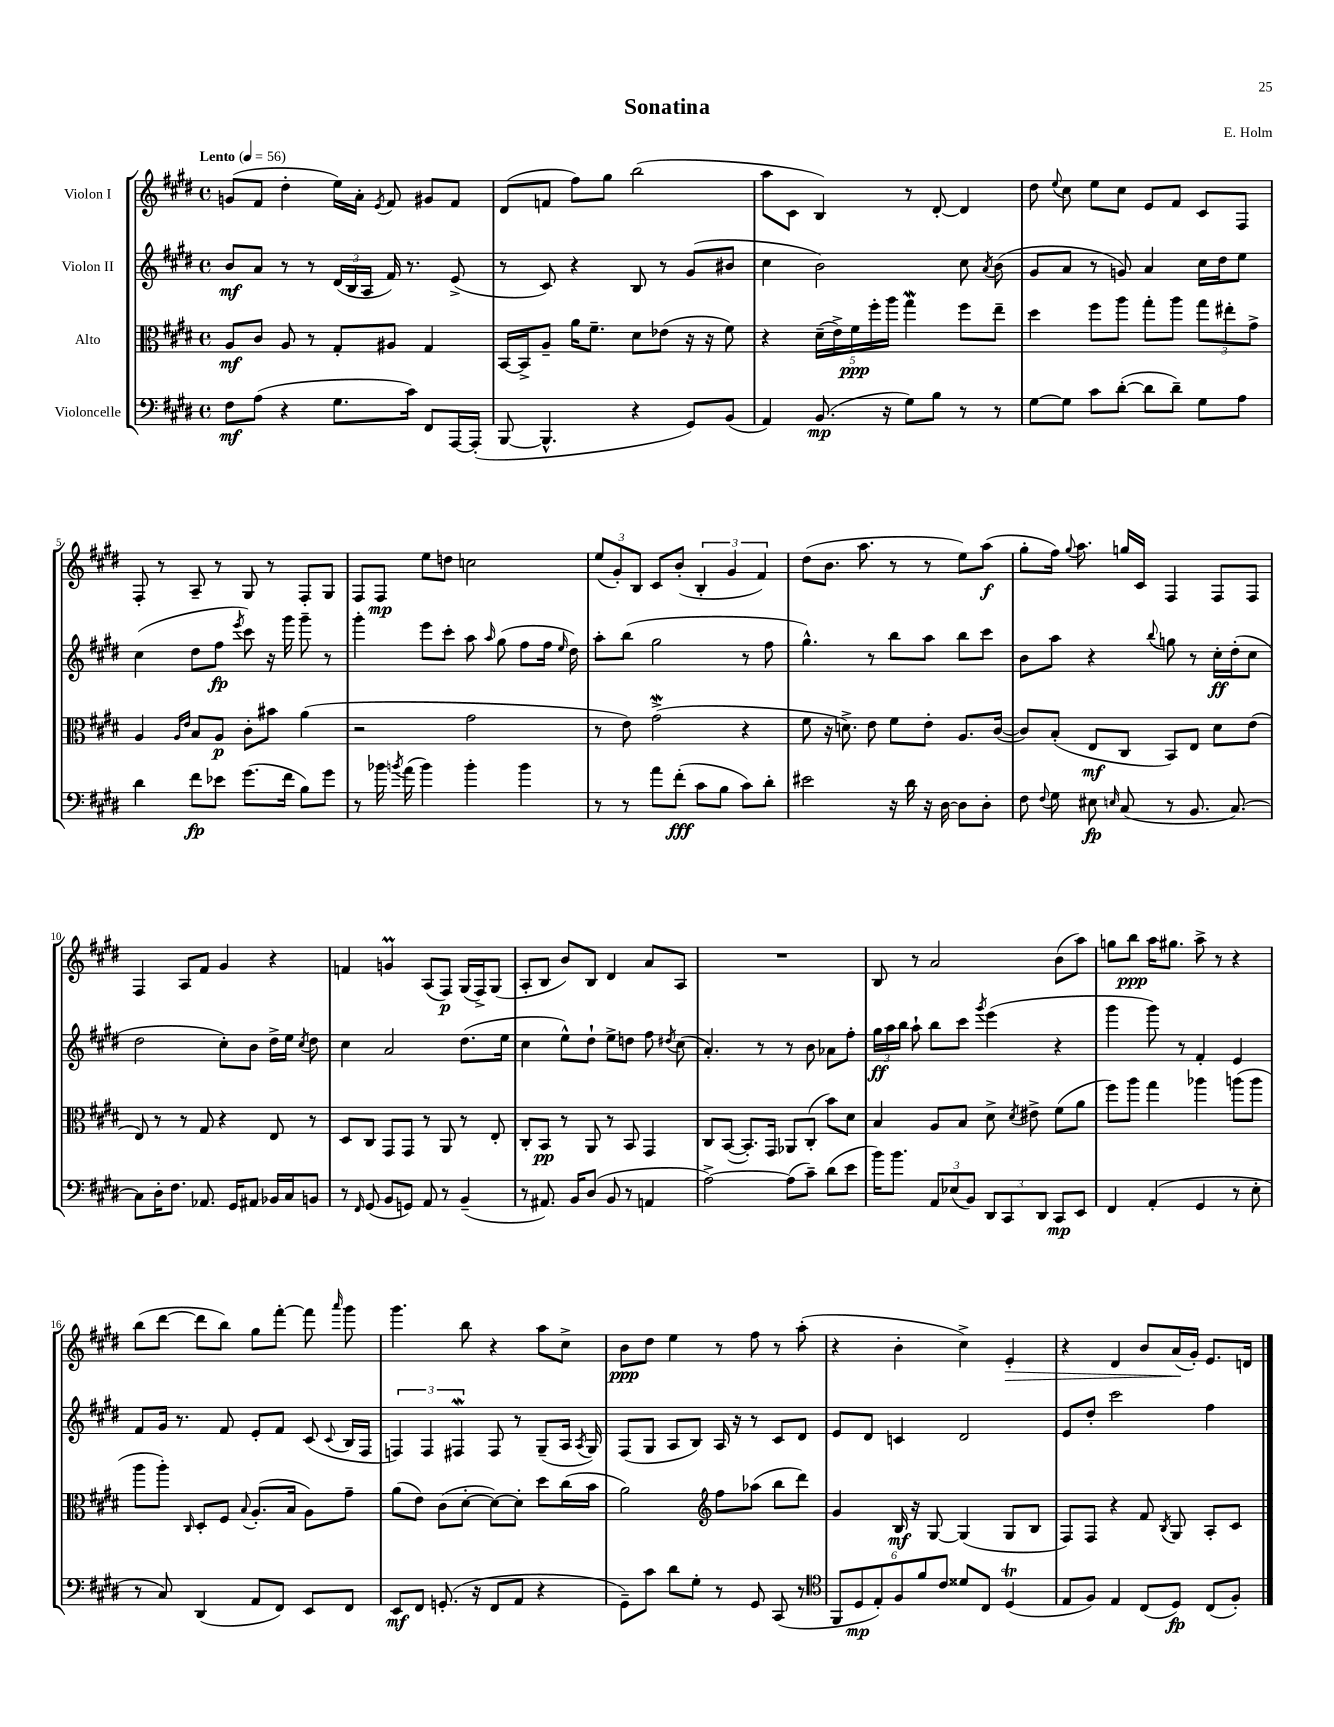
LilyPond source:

\header { title = "Sonatina" composer = "E. Holm" }
<<
\new StaffGroup <<
\new Staff = "s0" \with { instrumentName = "Violon I" } {
    \clef treble \key e \major \defaultTimeSignature \time 4/4 \tempo "Lento" 4 = 56
    \autoBeamOff g'8[( fis'8] dis''4-. e''16[) a'16]-. \acciaccatura { e'8 } fis'8 gis'8[ fis'8] |
    dis'8[( f'8] fis''8[) gis''8] b''2( |
    a''8[ cis'8] b4) r8 dis'8~-. dis'4 |
    dis''8 \appoggiatura { e''8 } cis''8 e''8[ cis''8] e'8[ fis'8] cis'8[ fis8] |
    fis8-. r8 a8-- r8 gis8 r8 fis8[-. gis8] |
    fis8[ fis8]\mp e''8[ d''8] c''2 |
    \tuplet 3/2 { e''8[( gis'8-.) b8] } cis'8[ b'8]-.( \tuplet 3/2 { b4-. gis'4 fis'4) } |
    dis''8[( b'8.] a''8. r8 r8 e''8[) a''8]\f( |
    gis''8[-. fis''16]) \appoggiatura { gis''8 } a''8. g''16[ cis'16] fis4 fis8[ fis8] |
    fis4 a8[ fis'8] gis'4 r4 |
    f'4 g'4\prall a8[( fis8]\p) gis16[( fis16->) gis8]( |
    a8[-. b8] b'8[) b8] dis'4 a'8[ a8] |
    R1 |
    b8 r8 a'2 b'8[( a''8]) |
    g''8[ b''8]\ppp a''16[ gis''8.] a''8-> r8 r4 |
    b''8[( dis'''8]~ dis'''8[ b''8]) gis''8[ fis'''8]~-. fis'''8 \grace { a'''16 } gis'''8 |
    gis'''4. b''8 r4 a''8[ cis''8]-> |
    b'8[\ppp dis''8] e''4 r8 fis''8 r8 a''8-.( |
    r4 b'4-. cis''4->) e'4-.\> |
    r4 dis'4 b'8[ a'16\!( gis'16]-.) e'8.[ d'16] \bar "|." |
}
\new Staff = "s1" \with { instrumentName = "Violon II" } {
    \clef treble \key e \major \defaultTimeSignature \time 4/4
    \autoBeamOff b'8[\mf a'8] r8 r8 \tuplet 3/2 { dis'16[( b16 a16] } fis'16) r8. e'8->( |
    r8 cis'8) r4 b8 r8 gis'8[( bis'8] |
    cis''4 b'2) cis''8 \acciaccatura { a'8 } b'8( |
    gis'8[ a'8] r8 g'8) a'4 cis''16[ dis''16 e''8] |
    cis''4( dis''8[ fis''8]\fp \acciaccatura { e'''8 } cis'''8) r16 gis'''16 gis'''8-- r8 |
    gis'''4-. e'''8[ cis'''8]-. a''8 \grace { a''16 } gis''8( fis''8[ fis''16] \grace { e''16 } dis''16) |
    a''8[-. b''8]( gis''2 r8 fis''8 |
    gis''4.-^) r8 b''8[ a''8] b''8[ cis'''8] |
    b'8[ a''8] r4 \appoggiatura { b''8 } g''8 r8 cis''16[-.\ff dis''16-.( cis''8] |
    dis''2 cis''8[-.) b'8] dis''16[-> e''16] \acciaccatura { cis''8 } dis''8 |
    cis''4 a'2 dis''8.[( e''16] |
    cis''4 e''8[-^) dis''8]-! e''8[-> d''8] fis''8 \acciaccatura { dis''8 } cis''8( |
    a'4.-.) r8 r8 b'8 aes'8[ fis''8]-. |
    \tuplet 3/2 { gis''16[\ff a''16 b''16] } a''8-! b''8[ cis'''8] \acciaccatura { gis'''8 } e'''4( r4 |
    gis'''4 gis'''8) r8 fis'4-. e'4 |
    fis'8[ gis'16] r8. fis'8 e'8[-. fis'8] cis'8( \appoggiatura { cis'8 } b16[ fis16] |
    \tuplet 3/2 { f4) f4 fis4\mordent } fis8 r8 gis8[--( a16] \acciaccatura { a8 } gis16) |
    fis8[( gis8] a8[ b8]) a16 r16 r8 cis'8[ dis'8] |
    e'8[ dis'8] c'4 dis'2 |
    e'8[ dis''8]-. cis'''2 fis''4 \bar "|." |
}
\new Staff = "s2" \with { instrumentName = "Alto" } {
    \clef alto \key e \major \defaultTimeSignature \time 4/4
    \autoBeamOff a8[\mf cis'8] a8 r8 gis8[-. ais8] gis4 |
    b,16[~ b,16-> a8]-- a'16[ fis'8.]-- dis'8[ ees'8]( r16 r16 fis'8) |
    r4 \tuplet 5/4 { dis'16[--( e'16->) fis'16\ppp fis''16-. a''16] } gis''4\mordent fis''8[ e''8]-- |
    dis''4 fis''8[ a''8] gis''8[-. a''8] \tuplet 3/2 { gis''8[ eis''8-. gis'8]-> } |
    a4 \grace { a16[ e'16] } b8[ a8]\p cis'8[-. bis'8] a'4( |
    r2 gis'2 |
    r8 e'8) gis'2->\mordent( r4 |
    fis'8 r16 d'8.->) e'8 fis'8[ e'8]-. a8.[ cis'16]~( |
    cis'8[) b8]-.( e8[\mf cis8] b,8[) e8] dis'8[ e'8]( |
    e8) r8 r8 gis8 r4 e8 r8 |
    dis8[ cis8] gis,8[ gis,8] r8 a,8 r8 e8-. |
    cis8[-. b,8]\pp r8 a,8 r8 b,8 gis,4 |
    cis8[ b,8]~( b,8.[-.) gis,16] aes,8[ cis8]-.( b'8[) dis'8] |
    b4 a8[ b8] dis'8-> \acciaccatura { dis'8 } eis'8-> fis'8[( a'8] |
    fis''8[) a''8] gis''4 aes''4 a''8[( a''8] |
    a''8[ a''8]-.) \grace { cis16 } dis8[-. fis8] \appoggiatura { b8 } a8.[-.( b16] a8[) gis'8]-- |
    a'8[( e'8]) cis'8[( dis'8]~-. dis'8[~) dis'8]-. dis''8[ cis''16( b'16] |
    a'2) \clef treble fis''8[ aes''8]( b''8[ dis'''8]) |
    gis'4 b16\mf r16 gis8~ gis4( gis8[ b8] |
    fis8[) fis8] r4 fis'8 \acciaccatura { b8 } gis8 a8[-. cis'8] \bar "|." |
}
\new Staff = "s3" \with { instrumentName = "Violoncelle" } {
    \clef bass \key e \major \defaultTimeSignature \time 4/4
    \autoBeamOff fis8[\mf a8]( r4 gis8.[ cis'16]) fis,8[ a,,16~ a,,16]-.( |
    b,,8~ b,,4.-^ r4 gis,8[) b,8]( |
    a,4) b,8.\mp( r16 gis8[) b8] r8 r8 |
    gis8[~ gis8] cis'8[ dis'8]~-.( dis'8[ dis'8]--) gis8[ a8] |
    dis'4 fis'8[\fp ees'8] gis'8.[( fis'16] b8[) gis'8] |
    r8 bes'16 \acciaccatura { b'8 } a'16( b'4) b'4-. b'4 |
    r8 r8 a'8[ fis'8]-.\fff( cis'8[ b8] cis'8[) dis'8]-. |
    eis'2 r16 dis'16 r16 dis16~ dis8[ dis8]-. |
    fis8 \appoggiatura { fis8 } gis8 eis8\fp \grace { e16 } cis8( r8 b,8. cis8.~) |
    cis8[ dis16-. fis8.] aes,8. gis,16[ ais,8] bes,16[ cis16 b,8] |
    r8 \grace { fis,16 } gis,8( b,8[ g,8]) a,8 r8 b,4--( |
    r8 ais,8.) b,16[ dis8]( b,8 r8 a,4 |
    a2~->) a8[( cis'8]--) dis'8[( e'8] |
    b'16[) b'8.] \tuplet 3/2 { a,8[ ees8( b,8]) } \tuplet 3/2 { dis,8[ cis,8 dis,8] } cis,8[\mp e,8] |
    fis,4 a,4-.( gis,4 r8 e8-. |
    r8 cis8) dis,4( a,8[ fis,8]) e,8[ fis,8] |
    e,8[\mf fis,8] g,8.-.( r16 fis,8[ a,8] r4 |
    gis,8[--) cis'8] dis'8[ gis8]-. r8 gis,8 cis,8( r8 |
    \clef tenor \tuplet 6/4 { fis,8[ dis8\mp e8-.) fis8 fis'8 cis'8] } disis'8[ cis8] dis4\trill( |
    e8[ fis8]) e4 cis8[( dis8]\fp) cis8[( fis8]-.) \bar "|." |
}
>>
>>
